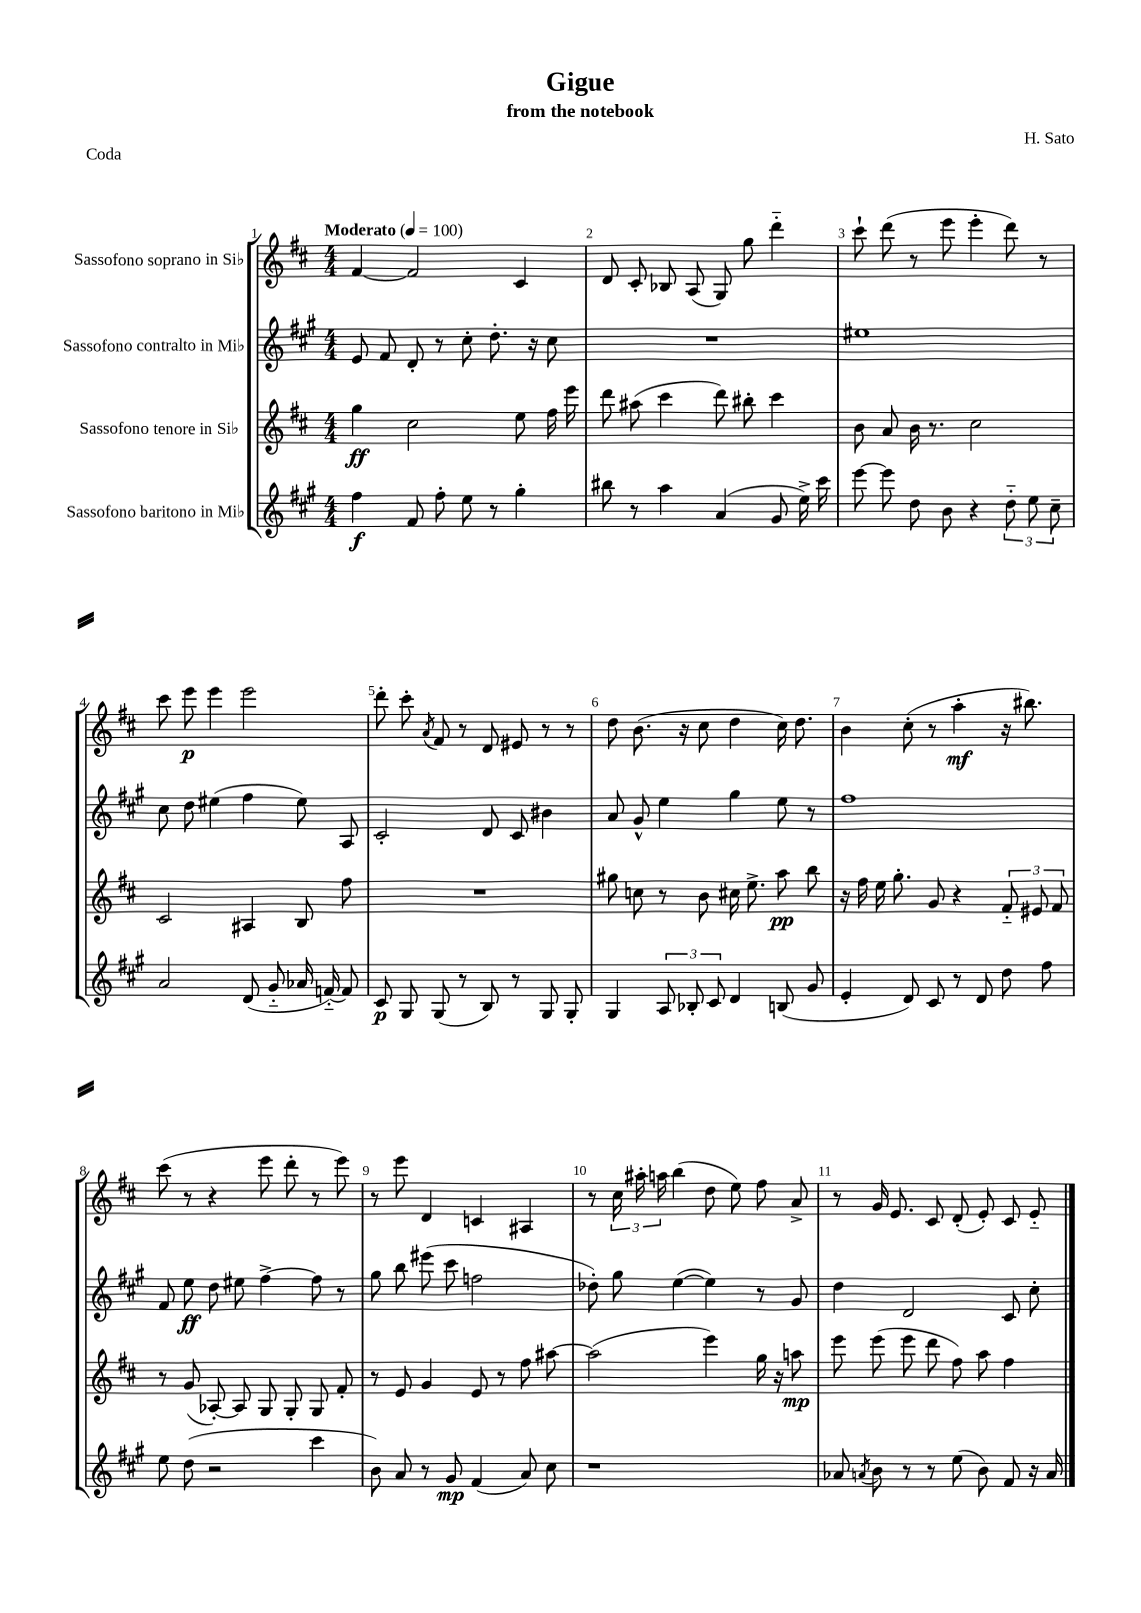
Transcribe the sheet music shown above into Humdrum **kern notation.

**kern	**kern	**kern	**kern
*staff4	*staff3	*staff2	*staff1
*clefG2	*clefG2	*clefG2	*clefG2
*k[f#c#g#]	*k[f#c#]	*k[f#c#g#]	*k[f#c#]
*M4/4	*M4/4	*M4/4	*M4/4
*MM100	*MM100	*MM100	*MM100
4ff#\	4gg\	8e/	[4f#/
.	.	8f#/	.
8f#/	2cc#\	8d'/	2f#/]
8ff#'\	.	8r	.
8ee\	.	8cc#'\	.
8r	.	8.dd'\	.
4gg#'\	8ee\	.	4c#/
.	.	16r	.
.	16ff#\	8cc#\	.
.	16eee\	.	.
=	=	=	=
8bb#\	8ddd\	1r	8d/
8r	(8aa#\	.	8c#'/
4aa\	4ccc#\	.	8B-/
.	.	.	(8A/
(4a/	8ddd\)	.	8G/)
.	8bb#'\	.	8gg\
8g#/	4ccc#\	.	4ddd'~\
16ee^\)	.	.	.
16ccc#\	.	.	.
=	=	=	=
[8eee\	8b\	1ee#	8ccc#`\
8eee\]	8a/	.	(8ddd\
8dd\	16b\	.	8r
.	8.r	.	.
8b\	.	.	8eee\
4r	2cc#\	.	4eee'\
12dd'~\	.	.	8ddd\)
12ee\	.	.	.
.	.	.	8r
12cc#~\	.	.	.
=	=	=	=
2a/	2c#/	8cc#\	8ccc#\
.	.	8dd\	8eee\
.	.	(4ee#\	4eee\
(8d/	4A#/	4ff#\	2eee\
8g#'~/	.	.	.
16a-/	8B/	8ee#\)	.
[16f'~/)	.	.	.
8f/]	8ff#\	8A/	.
=	=	=	=
8c#/	1r	2c#'/	8ddd'\
8G#/	.	.	8ccc#'\
.	.	.	8qa/
(8G#/	.	.	8f#/
8r	.	.	8r
8B/)	.	8d/	8d/
8r	.	8c#/	8e#/
8G#/	.	4b#\	8r
8G#'/	.	.	8r
=	=	=	=
4G#/	8gg#\	8a/	8dd\
.	8cc\	8g#^^/	(8.b\
12A/	8r	4ee\	.
.	.	.	16r
12B-'/	.	.	.
.	8b\	.	8cc#\
12c#/	.	.	.
4d/	16cc#\	4gg#\	4dd\
.	8.ee^\	.	.
(8B/	8aa\	8ee\	16cc#\)
.	.	.	8.dd\
8g#/	8bb\	8r	.
=	=	=	=
4e'/	16r	1ff#	4b\
.	16ff#\	.	.
.	16ee\	.	.
.	8.gg'\	.	.
8d/)	.	.	(8cc#'\
8c#/	8g/	.	8r
8r	4r	.	4aa'\
8d/	.	.	.
8dd\	12f#'~/	.	16r
.	.	.	8.bb#\)
.	12e#/	.	.
8ff#\	.	.	.
.	12f#/	.	.
=	=	=	=
8ee\	8r	8f#/	(8ccc#\
(8dd\	(8g/	8ee\	8r
2r	[8A-'/)	8dd\	4r
.	8A-/]	8ee#\	.
.	8G/	[4ff#^\	8eee\
.	8G'/	.	8ddd'\
4ccc#\	8G/	8ff#\]	8r
.	8f#'/	8r	8eee\)
=	=	=	=
8b\)	8r	8gg#\	8r
8a/	8e/	8bb\	8eee\
8r	4g/	(8eee#\	4d/
8g#/	.	8ccc#\	.
(4f#/	8e/	2ff\	4c/
.	8r	.	.
8a/)	8ff#\	.	4A#/
8cc#\	[8aa#\	.	.
=	=	=	=
1r	(2aa#\]	8dd-'\)	8r
.	.	8gg#\	24cc#\
.	.	.	24aa#'\
.	.	.	24aa\
.	.	([4ee\	(4bb\
.	4eee\)	4ee\])	8dd\
.	.	.	8ee\)
.	16gg\	8r	8ff#\
.	16r	.	.
.	8aa\	8g#/	8a^/
=	=	=	=
8a-/	8eee\	4dd\	8r
8qa/	.	.	.
8b\	(8eee\	.	16g/
.	.	.	8.e/
8r	8eee\	2d/	.
8r	8ddd\	.	8c#/
(8ee\	8ff#\)	.	(8d'/
8b\)	8aa\	.	8e'/)
8f#/	4ff#\	8c#/	8c#/
16r	.	8cc#'\	8e'~/
16a/	.	.	.
==	==	==	==
*-	*-	*-	*-
